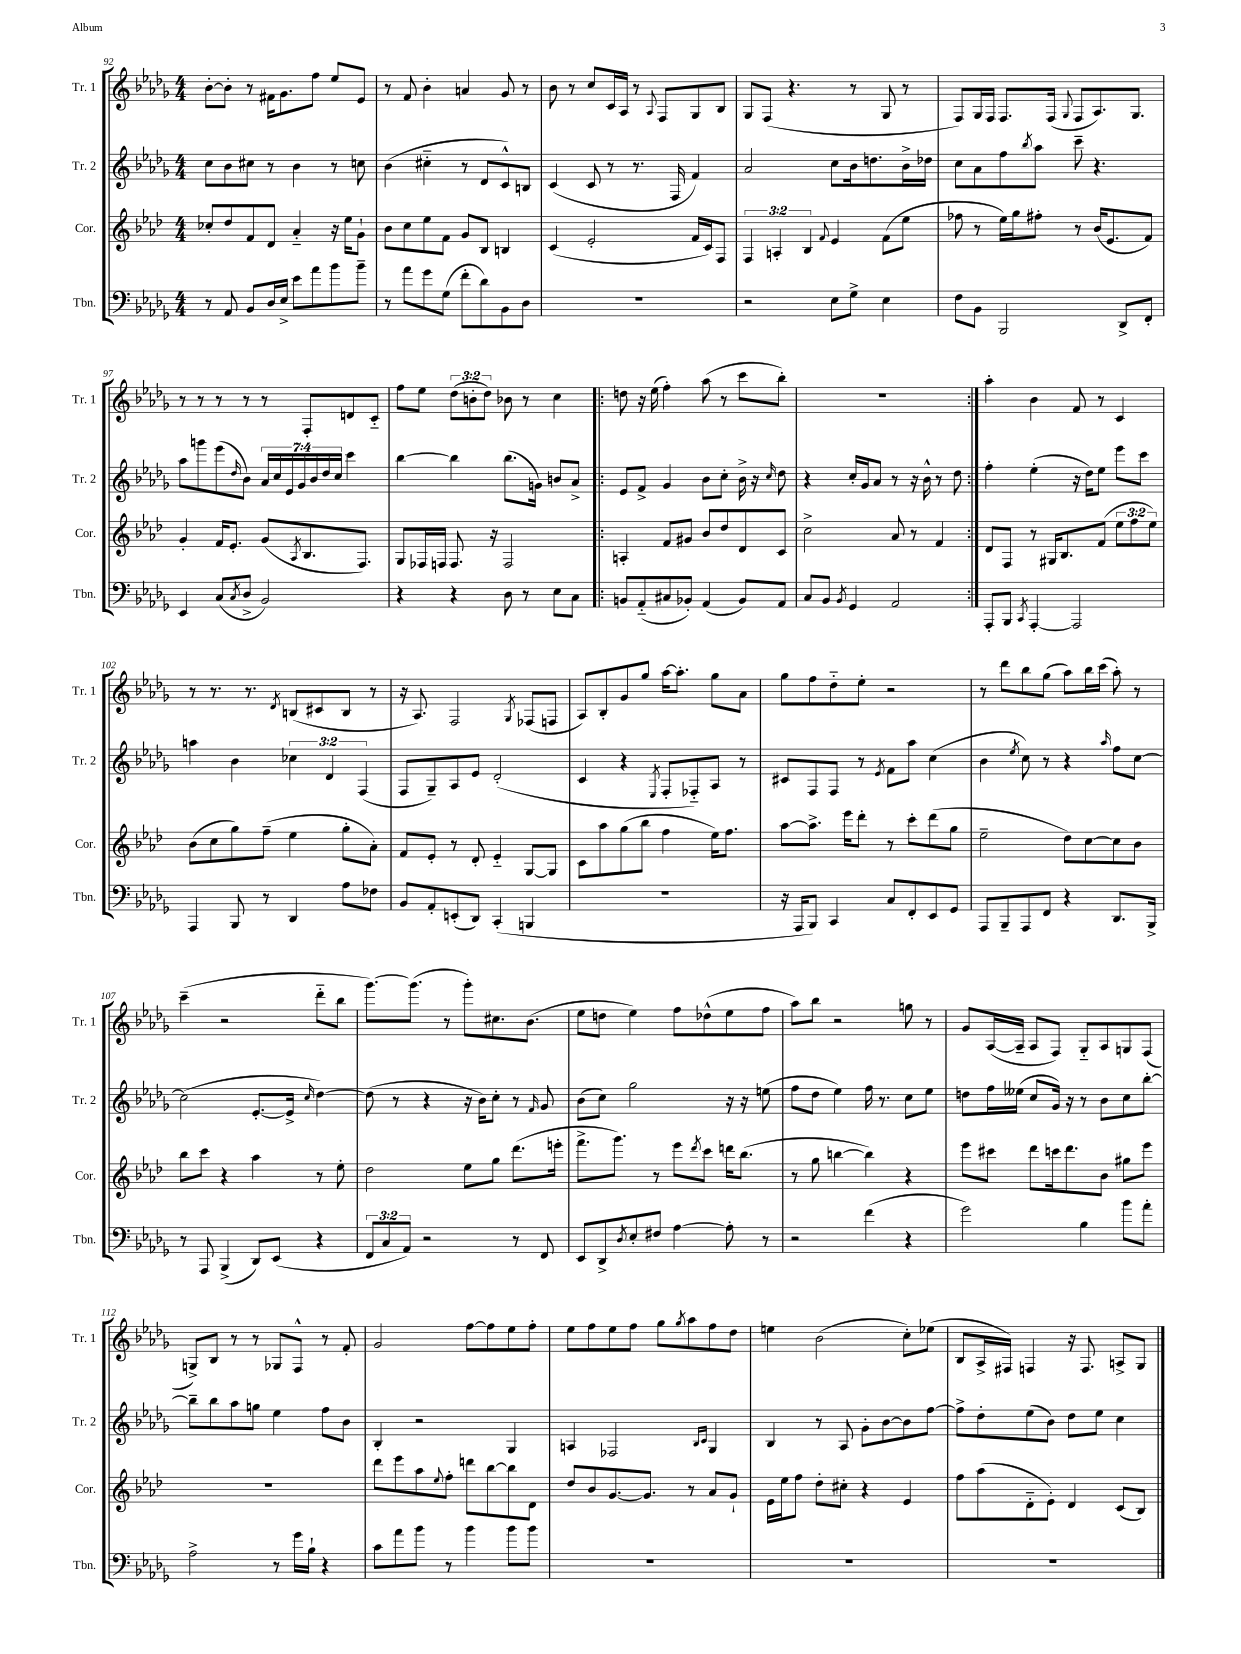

**kern	**kern	**kern	**kern
*part4	*part3	*part2	*part1
*staff4	*staff3	*staff2	*staff1
*I"Tbn.	*I"Cor.	*I"Tr. 2	*I"Tr. 1
*I'Tbn.	*I'Cor.	*I'Tr. 2	*I'Tr. 1
*clefF4	*clefG2	*clefG2	*clefG2
*k[b-e-a-d-g-]	*k[b-e-a-d-]	*k[b-e-a-d-g-]	*k[b-e-a-d-g-]
*M4/4	*M4/4	*M4/4	*M4/4
=92	=92	=92	=92
8r	8cc-X'/L	8cc\L	[8b-'\L
8AA-/	8dd-/	8b-\	8b-'\J]
8BB-/L	8f/	8cc#X\J	8r
16D-/L	8d-/J	8r	16f#X\KL
16E-^/JJ	.	.	8.g-\
8e-\L	4a-/	4b-\	.
8a-\	.	.	8ff\J
8b-\	16r	8r	8ee-/L
.	16ee-\KL	.	.
8b-~\J	8g`\J	8ccn\	8e-/J
=93	=93	=93	=93
8r	8b-\L	(4b-\	8r
8a-\L	8cc\	.	8f/
8g-\	8ee-\	4cc#X\	4b-'\
(8G-\J	8f\J	.	.
8f'\L	8g/L	8r	4an/
8d-\)	8B-/J	8d-/L	.
8BB-\	4Bn/	8c^^/)	8g-/
8D-\J	.	8Bn/J	8r
=94	=94	=94	=94
1r	(4c/	(4c/	8b-\
.	.	.	8r
.	2e-'/	8c/	8cc/L
.	.	8r	16c/L
.	.	.	16A-/JJ
.	.	8.r	8r
.	.	.	8qqA-/
.	.	.	8F/L
.	.	16F/	.
.	16f/LL	4f/)	8G-/
.	16c/J)	.	.
.	8F/J	.	8B-/J
=95	=95	=95	=95
2r	6F/	2a-/	8G-/L
.	.	.	(8F/J
.	6An'/	.	.
.	.	.	4.r
.	6B-/	.	.
.	8qqf/	.	.
8E-\L	4e-/	8cc\L	.
8G-^\J	.	16b-\k	8r
.	.	8.ddn\	.
4E-\	(8f\L	.	8G-/
.	8ee-\J	16b-^\L	8r
.	.	16dd-X\JJ	.
=96	=96	=96	=96
8F\L	8ff-X\	8cc\L	8F/L)
8BB-\J	8r	8a-\	16G-/L
.	.	.	16F/JJ
2BBB-/	16ee-\LL)	8ff\	8.F/L
.	16gg\J	.	.
.	.	8qbb-/	.
.	8ff#X'\J	8aa-\J	.
.	.	.	(16F/Jk
.	.	.	8qqG-/
.	8r	8ccc~\	8F/L
.	(16b-/KL	4.r	8.A-/)
.	8.e-/	.	.
8DD-^/L	.	.	.
.	.	.	8.G-/J
8FF'/J	8f/J)	.	.
!!LO:LB:g=z
=97	=97	=97	=97
4EE-/	4g'/	8aa-\L	8r
.	.	8gggn\	8r
(8C/L	16f/KL	(8eee-\	8r
.	8.e-'/J	.	.
8qC/	.	16qqdd-/	.
8D-^/J	.	8b-\J)	8r
2BB-/)	(8g/L	28a-/LL	8r
.	.	28cc/	.
.	.	28e-/	.
.	.	28g-/	.
.	8qA-/	.	.
.	8.B-/	.	8F'/L
.	.	28b-/	.
.	.	28dd-/	.
.	.	28cc/JJ	.
.	.	4ccc\	8dn/
.	8.F/J)	.	.
.	.	.	8c/J
=98	=98	=98	=98
4r	8G/L	[4bb-\	8ff\L
.	16F-X/L	.	8ee-\J
.	16Fn/JJ	.	.
4r	8.F/	4bb-\]	(12dd-\L
.	.	.	12bn'\
.	.	.	12dd-\J)
.	16r	.	.
8D-\	2F/	(8.bb-\L	8b-X\
8r	.	.	8r
.	.	16gn\Jk)	.
8E-\L	.	8bn/L	4cc\
8C\J	.	8a-^/J	.
=99!|:	=99!|:	=99!|:	=99!|:
8BBn/L	4An'/	8e-/L	8ddn\
(8AA-/	.	8f^/J	16r
.	.	.	(16ee-\
8C#X/	8f/L	4g-/	4ff'\)
8BB-X'/J)	8g#X/J	.	.
(4AA-/	8b-/L	8b-\L	(8aa-\
.	8dd-/	8cc'\J	8r
8BB-/L)	8d-/	16b-^\	8ccc\L
.	.	16r	.
.	.	16qqcc/	.
8AA-/J	8c/J	8dd-\	8bb-'\J)
=100	=100	=100	=100
8C/L	2cc^\	4r	1r
8BB-/J	.	.	.
8qBB-/	.	.	.
4GG-/	.	16cc'/LL	.
.	.	16g-/J	.
.	.	8a-/J	.
2AA-/	8a-/	8r	.
.	8r	16r	.
.	.	16b-^^\	.
.	4f/	8r	.
.	.	8dd-\	.
=101:|!	=101:|!	=101:|!	=101:|!
8AAA-'/L	8d-/L	4ff'\	4aa-'\
8BBB-/J	8F/J	.	.
8qCC/	.	.	.
[4AAA-'/	8r	(4ee-'\	4b-\
.	16G#X/KL	.	.
.	8.B-/	.	.
2AAA-/]	.	16r	8f/
.	.	16dd-\KL)	.
.	(8f/J	8ee-\J	8r
.	12ee-\L	8eee-\L	4c/
.	12ff\	.	.
.	.	8ccc\J	.
.	12ee-\J)	.	.
!!LO:LB:g=z
=102	=102	=102	=102
4AAA-/	(8b-\L	4aan\	8r
.	8cc\	.	8.r
8BBB-/	8gg\)	4b-\	.
.	.	.	8.r
8r	(8ff~\J	.	.
.	.	.	8qd-/
4DD-/	4ee-\	6cc-X\	(8Bn/L
.	.	.	8c#X/
.	.	6d-/	.
8A-\L	8gg'\L	.	8B/J
.	.	(6F/	.
8F-X\J	8a-'\J)	.	8r
=103	=103	=103	=103
8BB-/L	8f/L	8F/L	16r
.	.	.	8.A-/)
8AA-'/	8e-'/J	8G-~/)	.
(8EEn'/	8r	8A-/	2F/
8DD-/J)	8d-'/	8e-/J	.
(4CC'/	4e-/	(2d-'/	.
.	.	.	8qG-/
4BBBn/	[8G/L	.	(8F-X/L
.	8G/J]	.	8Fn/J
=104	=104	=104	=104
1r	8c\L	4c/	8A-/L)
.	8aa-\	.	8B-'/
.	(8gg\	4r	8g-/
.	8bb-\J	.	8gg-/J
.	.	8qE-/	.
.	4ff\	8F'/L	[16aa-\KL
.	.	.	8.aa-'\J]
.	.	8F-X/)	.
.	16ee-\KL)	8A-/J	8gg-\L
.	8.ff\J	.	.
.	.	8r	8a-\J
=105	=105	=105	=105
16r	[8aa-\L	8c#X/L	8gg-\L
16AAA-/KL	.	.	.
8BBB-/J)	8.aa-^\J]	8F/	8ff\
4CC/	.	8F/J	8dd-\
.	16eee-\KL	.	.
.	8ddd-'\J	8r	8ee-'\J
.	.	8qe-/	.
8C/L	8r	8f\L	2r
8FF'/	8ccc'\L	8aa-\J	.
8EE-/	(8ddd-\	(4cc\	.
8GG-/J	8gg\J	.	.
=106	=106	=106	=106
8AAA-/L	2ee-~\	4b-\	8r
8BBB-~/	.	.	8ddd-\L
.	.	8qee-/	.
8AAA-/	.	8cc\)	8bb-\
8FF/J	.	8r	(8gg-\J
4r	8dd-\L)	4r	8aa-\L)
.	[8cc\	.	16bb-\L
.	.	.	(16ccc\JJ
.	.	16qqaa-/	.
8.DD-/L	8cc\]	8ff\L	8aa-'\)
.	8b-\J	[8cc\J	8r
16BBB-^/Jk	.	.	.
!!LO:LB:g=z
=107	=107	=107	=107
8r	8bb-\L	(2cc\]	(4ccc~\
8AAA-/	8ccc\J	.	.
(4BBB-^/	4r	.	2r
8DD-/L)	4aa-\	[8.e-'/L	.
(8EE-/J	.	.	.
.	.	16e-^/Jk]	.
.	.	16qqcc/	.
4r	8r	[4dd-\)	8ddd-\L
.	8ee-'\	.	8bb-\J
=108	=108	=108	=108
12FF/L	2dd-\	(8dd-\]	[8.ggg-\L)
12C/	.	.	.
.	.	8r	.
12AA-/J)	.	.	.
.	.	.	(8.ggg-\J]
2r	.	4r	.
.	.	.	8r
.	8ee-\L	16r	8ggg-'\L)
.	.	16b-\KL)	.
.	8gg\J	8cc'\J	8.cc#X\
8r	(8.ddd-\L	8r	.
.	.	.	(8.b-\J
.	.	16qqf/	.
8FF/	.	8g-/	.
.	16eeen'\Jk	.	.
=109	=109	=109	=109
8EE-/L	8.fff^\L	(8b-\L	8ee-\L
8DD-^/	.	8cc\J)	8ddn\J
.	8.ggg\J)	.	.
8qD-/	.	.	.
8E-'/	.	2gg-\	4ee-\)
8F#X/J	8r	.	.
[4A-\	8eee-\L	.	8ff\L
.	8qddd-/	.	.
.	8ccc\J	.	(8dd-X^^\
8A-'\]	16dddn\KL	16r	8ee-\
.	(8.bb-\J	16r	.
8r	.	(8een\	8ff\J
=110	=110	=110	=110
2r	8r	8ff\L	8aa-\L)
.	8gg\	8dd-\J	8bb-\J
.	[4bbn\	4ee-\)	2r
(4f\	4bb\])	16ff\	.
.	.	8.r	.
4r	4r	8cc\L	8ggn\
.	.	8ee-\J	8r
=111	=111	=111	=111
2g-\)	8eee-\L	8ddn\L	8g-/L
.	8ccc#X\J	16ff\L	([16A-/L
.	.	(16ee--X\JJ	16A-~/JJ]
.	8ddd-\L	8cc/L	8A-/L
.	16cccn\k	16g-/Jk)	8F/J)
.	8.ddd-\	16r	.
4B-\	.	8r	8G-/L
.	8b-\J	8b-\L	8A-/
8b-\L	8gg#X\L	8cc\	8Gn/
8a-'\J	8eee-\J	[8bb-'\J	(8F/J
!!LO:LB:g=z
=112	=112	=112	=112
2A-^\	1r	8bb-~\L]	8Gn^/L)
.	.	8bb-\	8B-/J
.	.	8aa-\	8r
.	.	8ggn\J	8r
8r	.	4ee-\	8G-X/L
16g-\LL	.	.	8F^^/J
16B-`\JJ	.	.	.
4r	.	8ff\L	8r
.	.	8b-\J	8f'/
=113	=113	=113	=113
8c\L	8ddd-\L	4B-'/	2g-/
8a-\	8eee-\	.	.
8b-\J	8aa-\	2r	.
.	8qqee-/	.	.
8r	8ff'\J	.	.
4b-\	8dddn\L	.	[8ff\L
.	[8bb-\	.	8ff\]
8b-\L	8bb-\]	4G-/	8ee-\
8b-\J	8d-\J	.	8ff'\J
=114	=114	=114	=114
1r	8dd-/L	4An/	8ee-\L
.	8b-/	.	8ff\
.	[8.g/	2F-X/	8ee-\
.	.	.	8ff\J
.	8.g/J]	.	.
.	.	.	8gg-\L
.	.	.	8qgg-/
.	8r	.	8aa-\
.	.	16qqB-/LL	.
.	.	16qqc/JJ	.
.	8a-/L	4G-/	8ff\
.	8g`/J	.	8dd-\J
=115	=115	=115	=115
1r	16e-\LL	4B-/	4een\
.	16ee-\J	.	.
.	8ff\J	.	.
.	8dd-'\L	8r	(2b-\
.	8cc#X'\J	8A-/	.
.	4r	8g-'\L	.
.	.	[8b-\	.
.	4e-/	8b-\]	8cc'\L)
.	.	[8ff\J	(8ee-X\J
=116	=116	=116	=116
1r	8ff\L	8ff^\L]	8B-/L
.	(8aa-\	8dd-'\	16A-^/L
.	.	.	16F#X/JJ)
.	8d-\	(8ee-\	4Fn/
.	8e-'\J)	8b-\J)	.
.	4d-/	8dd-\L	16r
.	.	.	8.F/
.	.	8ee-\J	.
.	(8c/L	4cc\	8An^/L
.	8B-/J)	.	8G-/J
==	==	==	==
*-	*-	*-	*-
